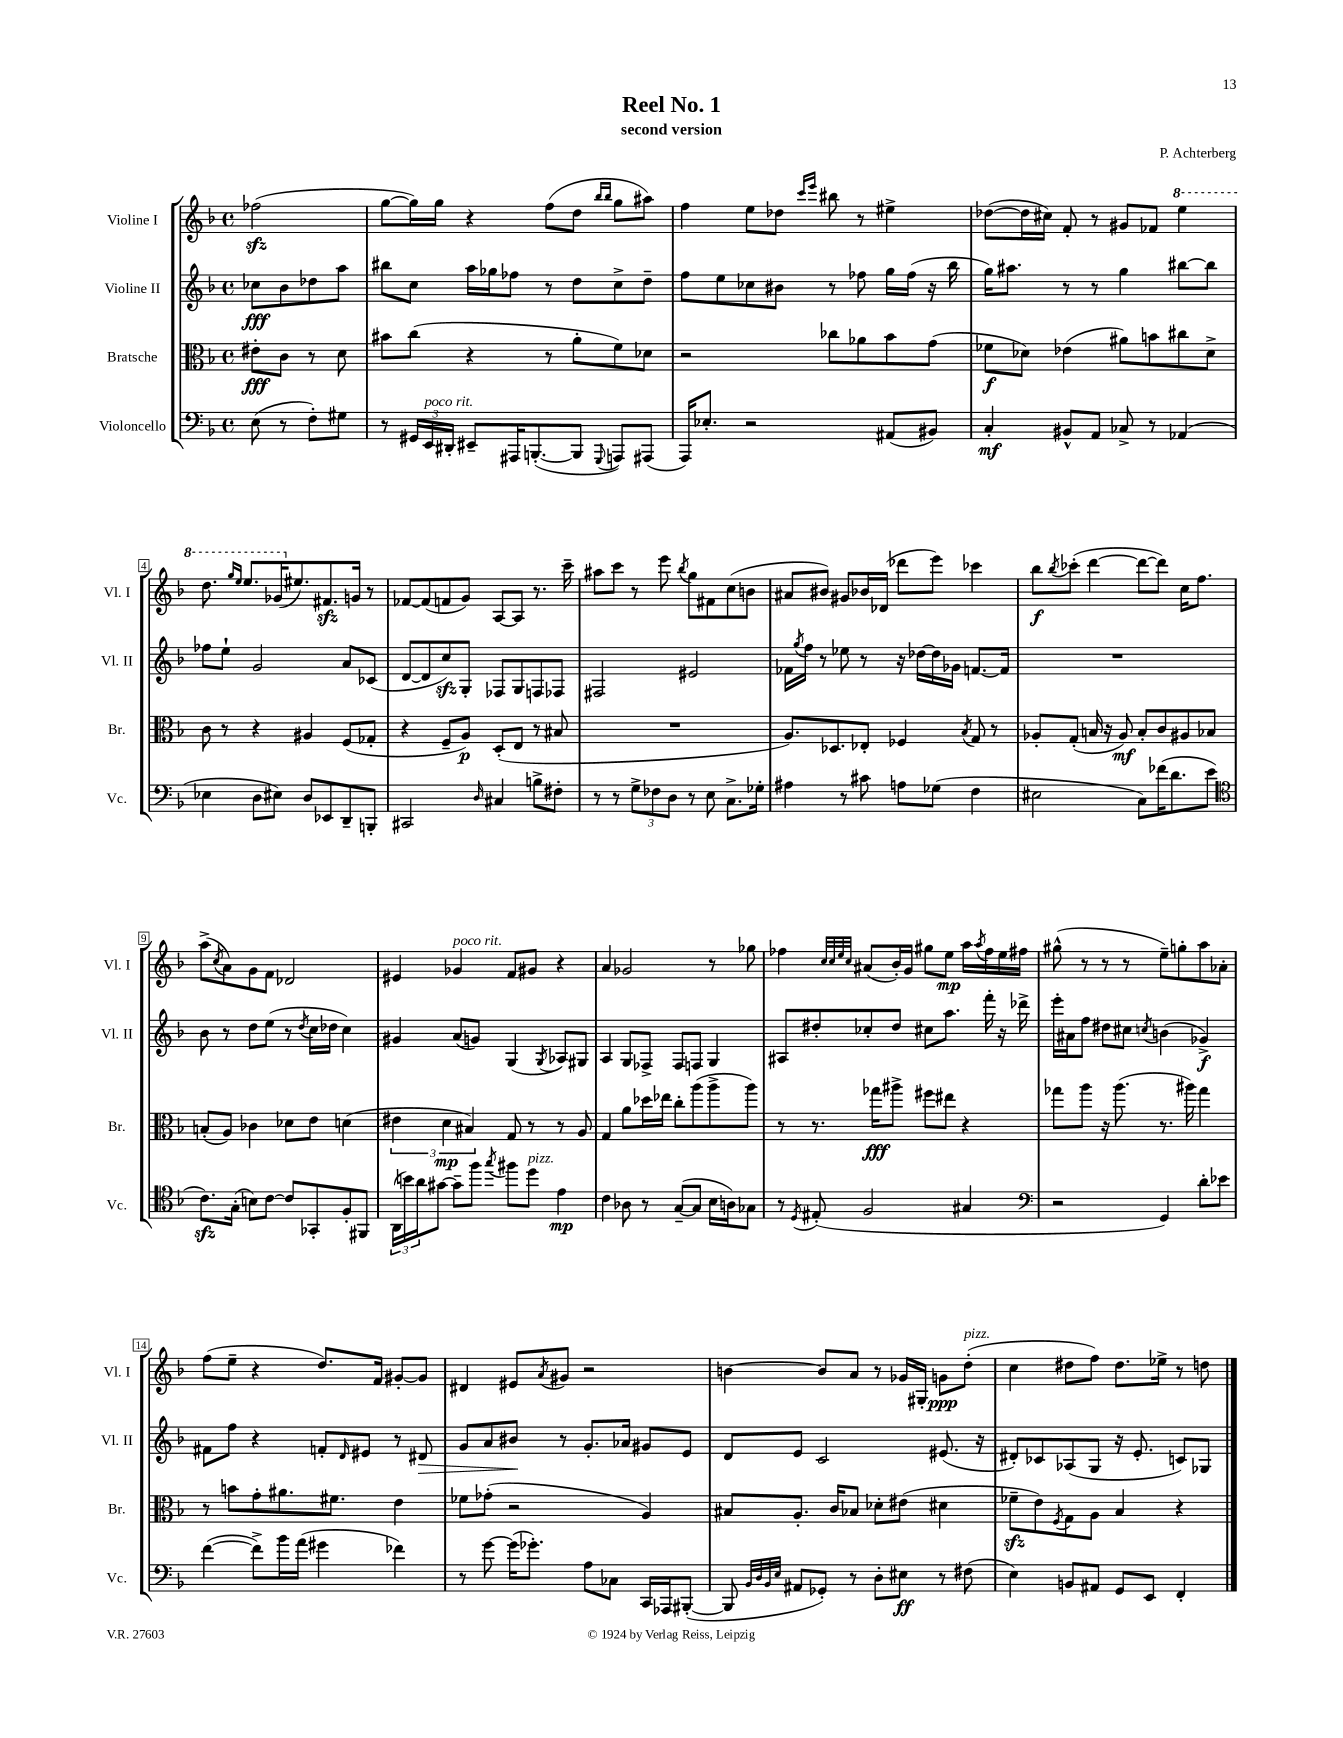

**kern	**kern	**kern	**kern
*staff4	*staff3	*staff2	*staff1
*clefF4	*clefC3	*clefG2	*clefG2
*k[b-]	*k[b-]	*k[b-]	*k[b-]
*M4/4	*M4/4	*M4/4	*M4/4
*met(c)	*met(c)	*met(c)	*met(c)
(8E\	8e#'\L	8cc-\L	(2ff-\
8r	8c\J	8b-\	.
8F'\L)	8r	8dd-\	.
8G#\J	8d\	8aa\J	.
=	=	=	=
8r	8b#\L	8bb#\L	[8gg\L
24GG#/LL	(8cc\J	8cc\J	16gg\]L)
24EE/	.	.	.
.	.	.	16gg\JJ
24DD#'/JJ	.	.	.
8EE#~/L	4r	16aa\LL	4r
.	.	16gg-\J	.
16AAA#/K	.	8ff-\J	.
([8.BBB'/	.	.	.
.	8r	8r	(8ff\L
8BBB/]J	8a'\L	8dd\L	8dd\J
.	.	.	16qqbb-/LL
8qqGGG/	.	.	16qqbb-/JJ
8AAA/L)	8f\)	8cc^\	8gg\L
(8AAA#/J	8d-\J	8dd~\J	8aa#\J)
=	=	=	=
16AAA/LK)	2r	8ff\L	4ff\
8.E-'/J	.	.	.
.	.	8ee\	.
2r	.	8cc-\	8ee\L
.	.	8b#\J	8dd-\J
.	.	.	16qqccc/LL
.	.	.	16qqeee/JJ
.	8cc-\L	8r	8bb#\
.	8a-\	8ff-\	8r
(8AA#/L	8b-\	16gg\LL	4ee#^\
.	.	(16ff-\JJ	.
8BB#/J)	(8g\J	16r	.
.	.	16bb-\	.
=	=	=	=
4C'/	8f-\L	16gg\LK)	([8dd-\L
.	.	8.aa#\J	.
.	8d-\J)	.	16dd-\]L
.	.	.	16cc#\JJ)
8BB#^^/L	(4e-\	8r	8f'/
8AA/J	.	8r	8r
8C-^/	8a#\L)	4gg\	8g#/L
8r	8b\	.	8f-/J
(4AA-/	8cc#\	[8bb#\L	4eee\
.	8d-^\J	8bb#\]J	.
=	=	=	=
4E-\	8c\	8ff-\L	8.ddd\
.	8r	8ee`\J	.
.	.	.	16qqggg/LL
.	.	.	16qqeee/JJ
.	.	.	8.eee/L
8D\L	4r	2g/	.
8E#\J)	.	.	(16gg-/K
.	.	.	8.ee#/)
8D/L	4A#/	.	.
8EE-/	.	.	8.f#/
8DD~/	(8F/L	8a/L	.
.	.	.	16g/Jk
8BBB'/J	8G-'/J	(8c-/J	8r
=	=	=	=
2CC#/	4r	[8d/L	[8f-/L
.	.	8d/]	(8f-/]
.	8F~/L	8cc/)	8f/
.	8A/J)	8G'/J	8g/J)
16qqD/	.	.	.
4C#/	(8D'/L	8F-/L	[8A/L
.	8E/J	8G/	8A/]J
8B^\L	8r	8F/	8.r
8F#'\J	8B#/	8F-/J	.
.	.	.	16ccc~\
=	=	=	=
8r	1r	2F#/	8aa#\L
8r	.	.	8ccc\J
12G^\L	.	.	8r
12F-\	.	.	.
.	.	.	8eee\
12D\J	.	.	.
.	.	.	8qbb-/
8r	.	2e#/	8gg\L
8E\	.	.	8f#\
8.C^\L	.	.	(8cc\
.	.	.	8b\J
16G-'\Jk	.	.	.
=	=	=	=
4A#\	8.A/L)	16f-\LL	8a#/L
.	.	8qgg/	.
.	.	16ff\JJ	.
.	.	8r	8b#/J)
.	8.D-/	.	.
8r	.	8ee-\	8g#/L
8c#\	8E-'/J	8r	16b-/L
.	.	.	(16d-/JJ
8A\L	4F-/	16r	8ddd-\L
.	.	[16dd-\LL	.
(8G-\J	.	16dd-\]	8eee\J)
.	.	16g-\JJ	.
.	8qB-/	.	.
4F\	8G/	[8.f/L	4ccc-\
.	8r	.	.
.	.	16f/]Jk	.
=	=	=	=
2E#\	8A-'/L	1r	8bb-\L
.	.	.	8qbb-/
.	(8G'/J	.	(8ccc-'\J
.	16B/	.	[4ddd\
.	16r	.	.
.	8A-/)	.	.
8C\L)	8B'/L	.	8ddd\_L
(16f-\K	8c/	.	8ddd\]J)
8.d\	.	.	.
.	8A#/	.	16cc\LK
.	.	.	8.ff\J
8e\J	8B-/J	.	.
=	=	=	=
*clefC4	*	*	*
8.c\L)	(8B'/L	8b-\	(8aa^\L
.	.	.	8qcc/
.	8A/J)	8r	8a\)
(16G'\Jk	.	.	.
8B\L)	4c-\	8dd\L	8g\
[8c\J	.	(8ee\J	8f\J
8c/]L	8d-\L	8r	2d-/
.	.	8qdd/	.
8GG-'/	8e\J	16cc\LL	.
.	.	16dd-\JJ	.
8F'/	(4d\	4cc\)	.
8FF#/J	.	.	.
=	=	=	=
(24AA\LL	6e#\	4g#/	4e#/
24b\)	.	.	.
24a\J	.	.	.
[8g#\J	.	.	.
.	6d\	.	.
8g#~\]L	.	(8a/L	4g-/
.	6B#/)	.	.
8ff\J	.	8g/J)	.
8qgg/	.	.	.
8ff#\L	8G/	(4G/	8f/L
8dd\J	8r	.	8g#/J
.	.	8qG/	.
4e\	8r	8A-/L)	4r
.	8A/	8G#/J	.
=	=	=	=
4c\	4G/	4A/	4a/
8A-\	8a\L	8G/L	2g-/
8r	16dd-\L	8F-^/J	.
.	16ee-\JJ	.	.
([8G~/L	8cc'\L	8F-/L	.
8G/]J	(8aa\	8F/J	.
16B-\LL	8aa^\	4G/	8r
16A\J)	.	.	.
8G-\J	8aa\J)	.	8gg-\
=	=	=	=
8r	8r	8A#/L	4ff-\
8qD/	.	.	.
(8E#'/	8.r	8dd#'/	.
.	.	.	32qqcc/LLL
.	.	.	32qqcc/
.	.	.	32qqee/
.	.	.	32qqcc/JJJ
2F/	.	8cc-'/	(8a#/L
.	16gg-\LK	.	.
.	8aa#^\J	8dd#/J	16b-'/L)
.	.	.	16g/JJ
.	8ff#\L	8cc#\L	8gg#\L
.	8ee#\J	8.aa\J	8ee\J
4G#/	4r	.	16aa\LL
.	.	.	8qaa/
.	.	16fff'\	16ff-\
.	.	16r	16ee\
.	.	16ddd-^\	16ff#\JJ
=	=	=	=
*clefF4	*	*	*
2r	8gg-\L	16eee'\LL	(8gg#^^\
.	.	16a#\J	.
.	8aa\J	8ff\J	8r
.	16r	8dd#\L	8r
.	(8.aa\	.	.
.	.	8cc#\J	8r
.	.	8qcc/	.
4GG/)	8.r	(4b\	8ee~\L)
.	.	.	8gg'\
.	16aa#\)	.	.
8d'\L	4gg-\	4g-^/)	8aa\
8e-\J	.	.	8a-'\J
=	=	=	=
([4f\	8r	8f#\L	(8ff\L
.	8b\L	8ff\J	8ee~\J
8f^\]L)	8g'\	4r	4r
16b-\L	8.a#\	.	.
(16a\JJ	.	.	.
4g#\	.	8f'/L	8.dd/L)
.	8.f#\J	.	.
.	.	16qqd/	.
.	.	8e#/J	.
.	.	.	16f/Jk
4f-\)	4e\	8r	[8g#'/L
.	.	8d#/	8g#/]J
=	=	=	=
8r	8f-\L	8g/L	4d#/
[8g\	(8g-'\J	8a/	.
(16g\]LK	2r	8b#/J	8e#/L
8.g-'\J)	.	.	.
.	.	.	8qa/
.	.	8r	8g#/J
8A\L	.	8.g'/L	2r
8C-\J	.	.	.
.	.	16a-/Jk	.
16CC/LL	4A/)	8g#/L	.
16AAA-/J	.	.	.
([8BBB#'/J	.	8e/J	.
=	=	=	=
8BBB#/]	8B#/L	8d/L	[4b\
32qqBB-/LLL	.	.	.
32qqD/	.	.	.
32qqBB-/	.	.	.
32qqE/JJJ	.	.	.
8AA#/L	8.A'/J	8e/J	.
8GG-'/J)	.	2c/	8b/]L
.	16c/LK	.	.
8r	8B-/J	.	8a/J
8D'\L	8d-'\L	.	8r
8E#\J	(8e#\J	.	16g-/LL
.	.	.	16G#'/JJ
8r	4d#\	(8.e#/	8g\L
(8F#\	.	.	(8dd'\J
.	.	16r	.
=	=	=	=
4E\)	8f-~\L	8d#'/L)	4cc\
.	8e\)	8c-/	.
.	8qF/	.	.
8BB/L	8G\	(8A-/	8dd#\L
8AA#/J	8A\J	8G/J	8ff\J)
8GG/L	4B-/	16r	8.dd#\L
.	.	8.e'/	.
8EE/J	.	.	.
.	.	.	16ee-^\Jk
4FF'/	4r	8c/L)	8r
.	.	8G-/J	8dd\
==	==	==	==
*-	*-	*-	*-
